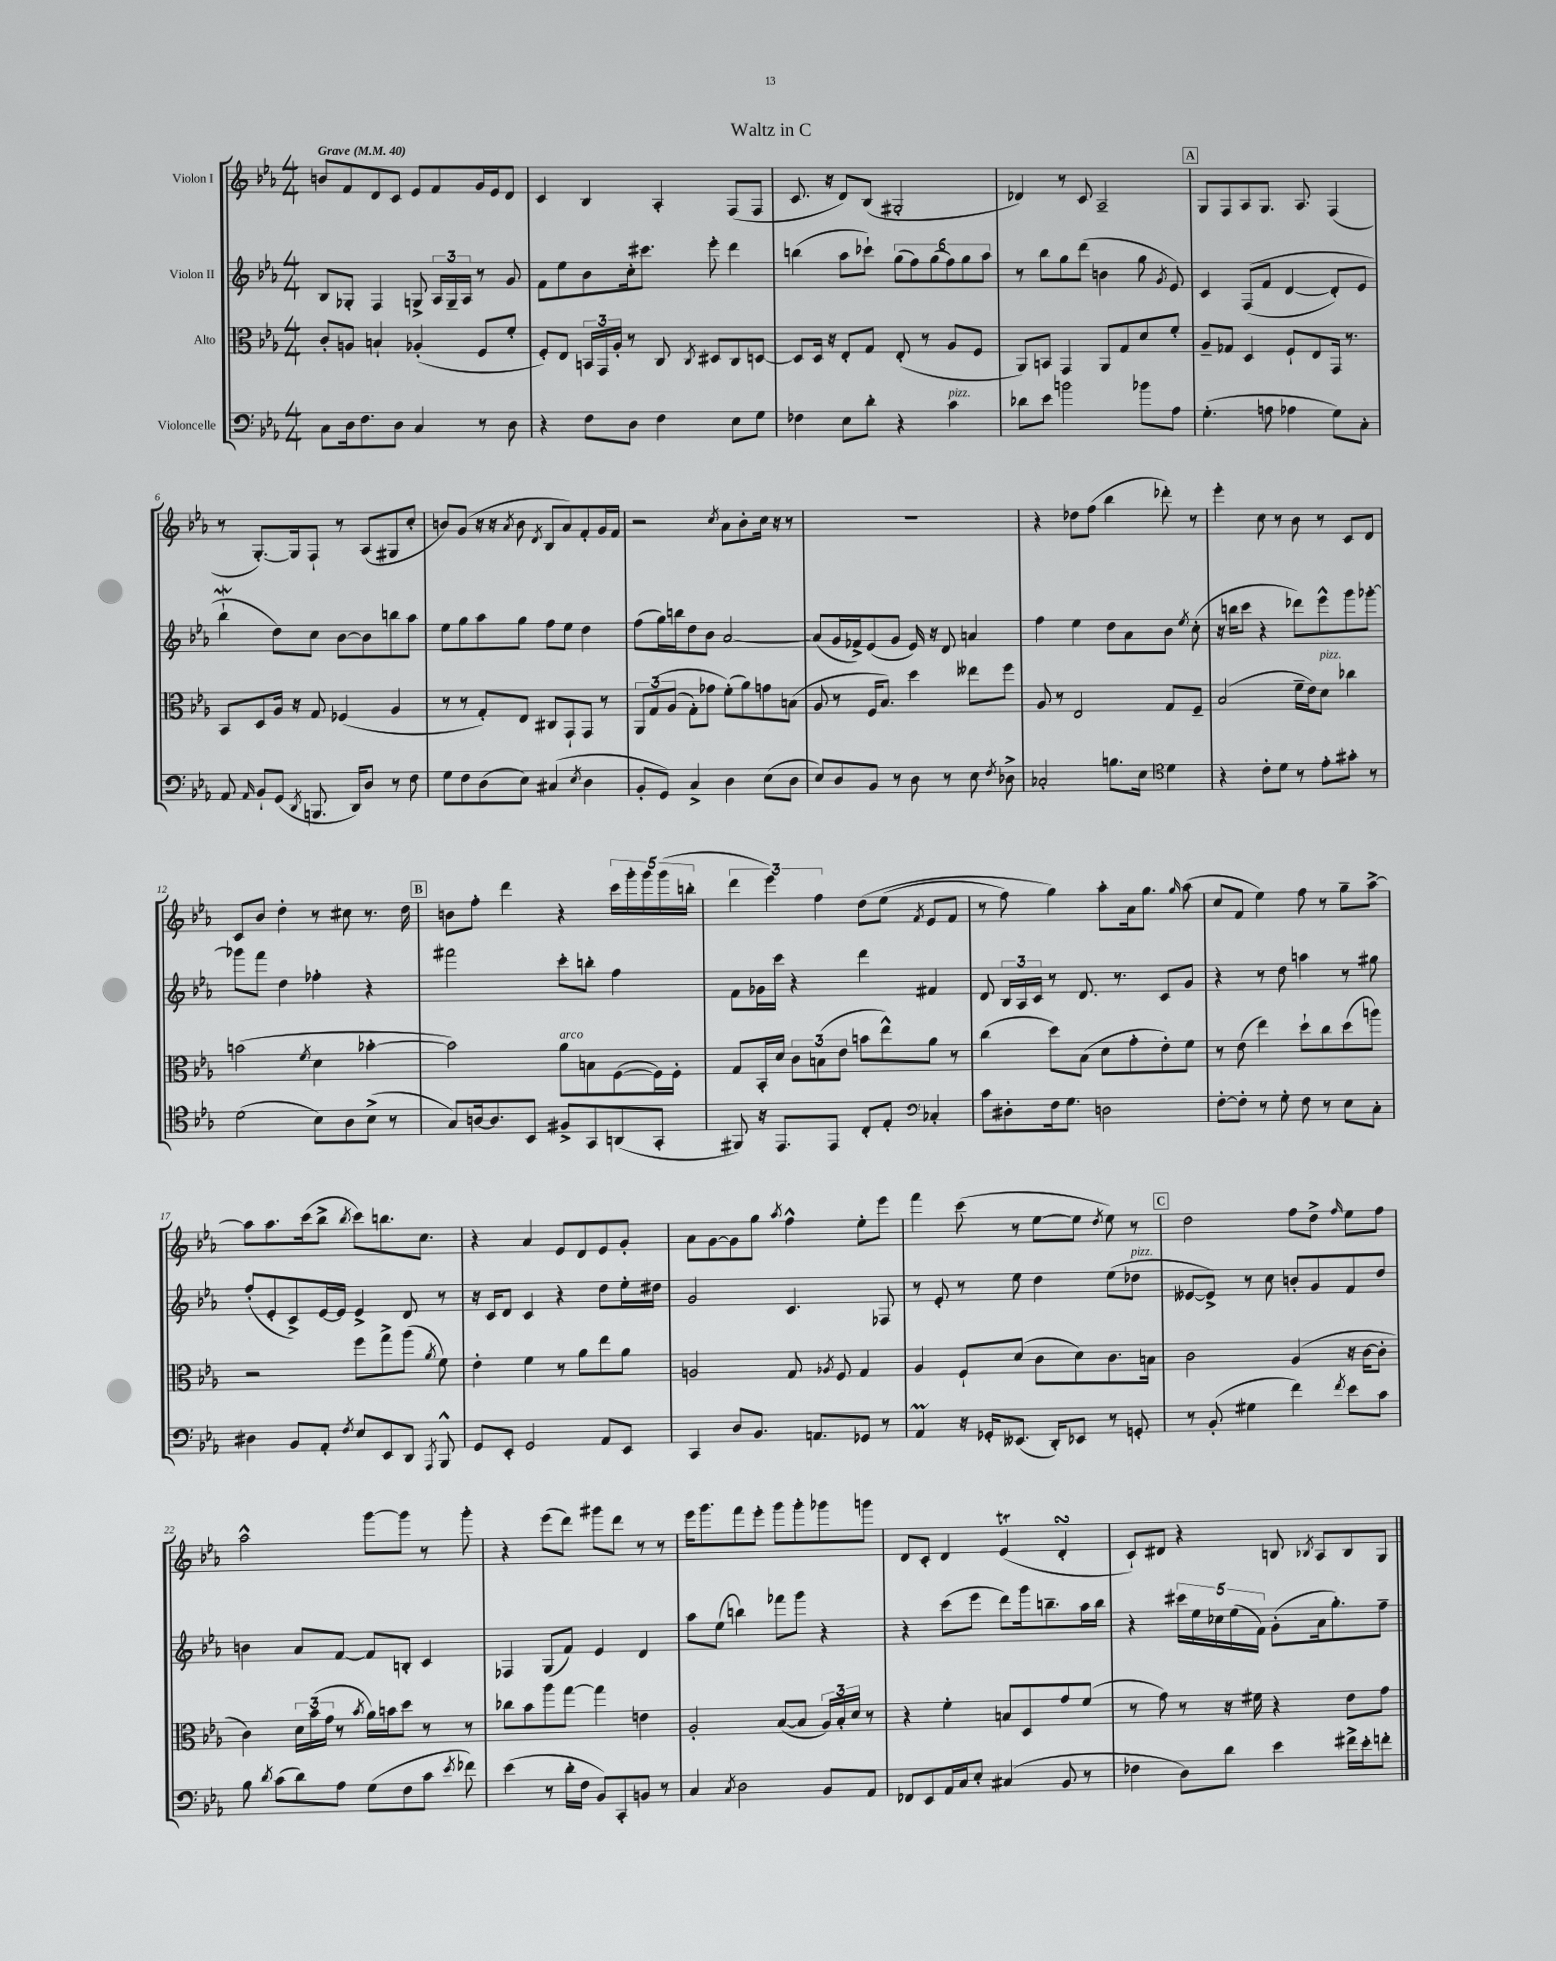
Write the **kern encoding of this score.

**kern	**kern	**kern	**kern
*staff4	*staff3	*staff2	*staff1
*clefF4	*clefC3	*clefG2	*clefG2
*k[b-e-a-]	*k[b-e-a-]	*k[b-e-a-]	*k[b-e-a-]
*M4/4	*M4/4	*M4/4	*M4/4
*MM40	*MM40	*MM40	*MM40
8C\L	8c'/L	8B-/L	8b/L
16D\k	8A/J	8G-'/J	8f/
8.F\	.	.	.
.	4B`/	4F/	8d/
8D\J	.	.	8c/J
4C/	(4A-'/	8G^/	8e-/L
.	.	24A-/LL	8f/
.	.	24G~/	.
.	.	24A-/JJ	.
8r	8F/L	8r	16g/L
.	.	.	16e-/J
8D\	8f'/J	8g/	8d/J
=	=	=	=
4r	8F'/L)	8f\L	4c/
.	8E-/J	8ee-\	.
8F\L	24BB/LL	8b-\	4B-/
.	24GG/	.	.
.	24A-'/JJ	.	.
8D\J	8r	16cc'\k	.
.	.	8.ccc#\J	.
4F\	8C/	.	4A-'/
.	8qC/	.	.
.	8D#/L	8eee-'\	.
8E-\L	8C/	4ddd\	(8F/L
8G\J	[8D/J	.	8F/J
=	=	=	=
4F-\	8D/]L	(4bb\	8.c/
.	16D/Jk	.	.
.	16r	.	16r
8E-\L	8E-'/L	8aa-\L	8d/L)
8d'\J	8G/J	8ccc-`\J)	(8B-/J
4r	(8E-'/	(12gg\L	2G#'/
.	.	12ff\)	.
.	8r	.	.
.	.	(12gg\	.
4c\	8A-/L	12ff\)	.
.	.	12gg\	.
.	8F/J	.	.
.	.	12aa-\J	.
=	=	=	=
8d-\L	8AA-/L)	8r	4d-/)
8e-\J	8BB/J	8bb-\L	.
2b\	4GG/	8gg\	8r
.	.	(8ddd\J	8c/
.	8AA-/L	4b\	2A-~/
.	8G/	.	.
8b-\L	8d/	8gg\	.
.	.	8qg/	.
8A-\J	8f'/J	8e-/)	.
=	=	=	=
(4.G'\	8A-~/L	4c/	8G/L
.	8G-/J	.	8F/
.	4D/	&((8F/L	8A-/
8A\	.	8f/J	8.G/J
4A-\	8F`/L	[4d/	.
.	.	.	8.A-/
.	8E-/	.	.
8G\L)	16GG/Jk	8d'/]L)	(4F/
.	8.r	.	.
8C'\J	.	8e-/J	.
=	=	=	=
8AA-/	8BB-/L	4bb-`\	8r
16qqAA-/	.	.	.
8BB-`/L	8D/	.	[8.G'/L)
(8GG/J	16A-/Jk	8dd\L&)	.
.	16r	.	16G/]k
8qDD/	.	.	.
8.BBB/	8G/	8cc\J	8F`/J
.	(4F-/	[8b-\L	8r
16DD/LK)	.	.	.
8D/J	.	8b-\]	(8A-/L
8r	4A-/	8bb\	8G#/
8F\	.	8aa-\J	8cc'/J
=	=	=	=
8G\L	8r	8ee-\L	8b/L)
8F\	8r	8gg\	(8g/J
(8D\	8G'/L)	8aa-\	16r
.	.	.	16r
.	.	.	8qa-/
8E-\J)	8E-/J	8gg\J	8b\
.	.	.	8qd/
(4C#/	8C#/L	8ff\L	8B-/L
.	8GG`/	8ee-\J	8a-/)
8qE-/	.	.	.
4D\	8GG/J	4dd\	8f'/
.	8r	.	16g/L
.	.	.	16f/JJ
=	=	=	=
8BB-'/L	12AA-/L	(8ff\L	2r
.	&(12G/	.	.
8GG/J)	.	16gg\L)	.
.	(12A-/J	.	.
.	.	16bb\J	.
4C^/	8G'\L)	8dd\	.
.	8g-\J	8b-\J	.
.	.	.	8qcc/
4D\	(8f'\L&)	[2a-/	8a-\L
.	8a-\)	.	8b-'\
(8E-\L	8g\	.	16cc\Jk
.	.	.	16r
8D\J	(8B\J	.	8r
=	=	=	=
8E-/L)	8A-/	(8a-/]L	1r
8D/	8r	16g/L	.
.	.	16f-^/J)	.
8BB-/J	16F/LK	(8e-/	.
.	8.B-/J)	.	.
8r	.	8g/J	.
8D\	4dd\	16e-/)	.
.	.	16r	.
8r	.	8d/	.
8E-\	8ee--\L	4a/	.
8qF/	.	.	.
8D-^\	8ff\J	.	.
=	=	=	=
2C-'/	8A-/	4ff\	4r
.	8r	.	.
.	2E-/	4ee-\	8dd-\L
.	.	.	(8ff\J
8.B\L	.	8dd\L	4bb-\
.	.	8a-\	.
16E-\Jk	.	.	.
*clefC4	*	*	*
4d\	8G/L	8b-\J	8ddd-'\)
.	.	8qee-/	.
.	8F~/J	(8cc'\	8r
=	=	=	=
4r	(2B-/	16r	4eee-'\
.	.	16bb\LK	.
.	.	8ccc\J	.
8c'\L	.	4r	8cc\
8d\J	.	.	8r
8r	16f~\LL	8ddd-\L)	8b-\
.	16e-\J)	.	.
8e-'\L	8d\J	8eee-^^\	8r
8g#'\J	4cc-\	8ggg\	8c/L
8r	.	[8ggg-'\J	8d/J
=	=	=	=
(2d\	(2b\	8ggg-\]L	8c/L
.	.	8fff\J	8b-/J
.	.	4dd\	4dd'\
.	8qf/	.	.
8B-\L)	4d\	4ff-'\	8r
8A-\	.	.	8cc#\
(8B-^\J	[4b-'\	4r	8.r
8r	.	.	.
.	.	.	16dd\
=	=	=	=
8G/L)	2b-\])	2fff#\	8b\L
[16A/k	.	.	8ff'\J
8.A/]	.	.	.
.	.	.	4ddd\
8BB-/J	.	.	.
8F#^/L	8a-\L	8ccc'\L	4r
8GG/	8B\	8bb'\J	.
(8AA/	([8F\	4ff\	20ccc\LL
.	.	.	20ggg'\
.	.	.	20ggg\
8GG'/J	16F\]L)	.	.
.	.	.	(20ggg\
.	16F'\JJ	.	.
.	.	.	20bb'\JJ
=	=	=	=
8FF#/)	8G/L	8f\L	6ddd\
16r	16BB-'/L	16g-\L	.
.	.	.	6eee-\)
8.EE-/L	16d/JJ	16ccc\JJ	.
.	12c\L	4r	.
.	(12B\	.	6ff\
8EE-/J	.	.	.
.	12e-\J	.	.
8C'/L	8b\L	4ddd\	&(8dd\L
8E-'/J	8ee-^^\)	.	(8ee-\J
*clefF4	*	*	*
.	.	.	8qf/
4C-'/	8a-\J	4f#/	8e-/L
.	8r	.	8f/J
=	=	=	=
8c\L	(4cc\	8d/	8r
8D#'\	.	24B-/LL	8ff\)
.	.	24A-/	.
.	.	24c/JJ	.
16F\k	8dd\L)	8r	4gg\&)
8.G\J	.	.	.
.	(8B-\J	8.d/	.
2D\	8d\L	.	8aa-'\L
.	.	8.r	.
.	8g'\	.	16a-\k
.	.	.	8.gg\J
.	8e-'\)	8c/L	.
.	.	.	16qqgg/
.	8f\J	8g/J	(8aa-\
=	=	=	=
[8F'\L	8r	4r	8cc/L
8F'\]J	(8e-\	.	8f/J
8r	4ee-\)	8r	4ee-\)
8G'\	.	8dd\	.
8F\	8dd`\L	4aa\	8ff\
8r	8cc\	.	8r
8E-\L	(8dd\	8r	8gg~\L
8C'\J	8aa\J)	8gg#\	[8aa-^\J
=	=	=	=
4D#\	2r	(8ff'/L	8aa-\]L
.	.	8e-'/	8.aa-\
8BB-/L	.	8c^/)	.
.	.	.	(16ccc\k
8AA-'/J	.	[16e-/L	8bb-^\J
.	.	16e-/]JJ	.
8qF/	.	.	8qbb-/
8E-/L	8ff\L	4e-^/	8ccc\L)
8EE-/	8gg^\	.	8.bb\
8DD/J	(8aa-\J	8d/	.
.	.	.	8.cc\J
8qAAA-/	8qa-/	.	.
8BBB-^^/	8f\)	8r	.
=	=	=	=
8GG/L	4e-'\	16r	4r
.	.	16c/LK	.
8EE-'/J	.	8d/J	.
2GG/	4f\	4c/	4a-/
.	8r	4r	8e-/L
.	8a-\L	.	8d/
8AA-/L	8ee-\	8dd\L	8e-/
8EE-/J	8a-\J	16ee-'\L	8g'/J
.	.	16dd#\JJ	.
=	=	=	=
4CC/	2A/	2g/	8a-\L
.	.	.	[8g\
8D/L	.	.	8g\]
8.BB-/J	.	.	8gg\J
.	.	.	8qaa-/
.	8G/	4.c/	4ff^^\
8.AA/L	.	.	.
.	8qA-/	.	.
.	8F/	.	.
8GG-/J	4G/	.	8ee-'\L
8r	.	8F-/	8eee-\J
=	=	=	=
4AA-/	4A-/	8r	4fff\
.	.	8e-'/	.
16r	8F`/L	8r	(8ccc\
16GG-'/LK	.	.	.
(8.EE--/J	(8d/J	8ee-\	8r
.	8c\L	4dd\	[8ee-\L
16DD'/LK)	.	.	.
8EE-/J	8d\)	.	8ee-\]J
.	.	.	8qdd/
8r	8.c\	(8ee-\L	8ee-\)
8GG'/	.	8dd-\J	8r
.	16B\Jk	.	.
=	=	=	=
8r	2c\	[8e--/L	2dd\
(8BB-'/	.	8e--^/]J)	.
4G#\	.	8r	.
.	.	8cc\	.
4f\)	(4A-/	8b'/L	8ff\L
.	.	8g/	8dd^\J
8qf/	.	.	16qqff/
8e-\L	16r	8f/	8ee-\L
.	[16c\LK	.	.
8c\J	8c'\]J	8dd/J	8ff\J
=	=	=	=
8B-\	4c\)	4b\	2aa-^^\
8qd/	.	.	.
(8c\L	.	.	.
8d\)	24d\LL	8a-/L	.
.	(24b-\	.	.
.	24g\JJ	.	.
8A-\J	8r	[8f/J	.
.	8qb-/	.	.
(8G\L	16a-\LL)	8f/]L	[8ggg\L
.	16b\J	.	.
8F\	8dd\J	8B'/J	8ggg\]J
8c\J	8r	4c/	8r
8qe-/	.	.	.
8f-\)	8r	.	8ggg'\
=	=	=	=
(4e-\	8cc-\L	4F-/	4r
.	8b-\	.	.
8r	8aa-\	(8G/L	(8eee-\L
16d'\LL	[8gg\J	8f/J)	8ddd\J)
16F\JJ	.	.	.
8BB-/L)	4gg\]	4e-/	8ggg#\L
8CC'/	.	.	8ddd\J
8BB/J	4e\	4d/	8r
8r	.	.	8r
=	=	=	=
4C/	2A-'/	8aa-\L	16eee-\LK
.	.	.	8.ggg\
.	.	(8ee-\J	.
8qC/	.	.	.
2D\	.	4bb\)	8fff\
.	.	.	8eee-'\J
.	([8B-/L	8fff-\L	8ggg\L
.	8B-/]J	8ggg\J	8ggg'\
8BB-/L	24A-/LL)	4r	8ggg-\
.	24B-'/	.	.
.	24d/JJ	.	.
8AA-/J	8r	.	8ggg\J
=	=	=	=
8FF-/L	4r	4r	8d/L
8EE-/	.	.	8c'/J
16AA-/L	4f'\	(8ccc\L	4d/
16C/J	.	.	.
8E-'/J	.	8eee-\J	.
(4C#/	8B/L	8ddd\L)	(4e-/
.	8D/	16ggg\k	.
.	.	8.bb~\	.
8BB-/	8g/	.	4d'/
8r	(8f/J	16aa-\L	.
.	.	16bb\JJ	.
=	=	=	=
4F-\	8r	4r	8c`/L)
.	8g\)	.	8d#/J
8D\L)	8r	20ccc#\LL	4r
.	.	20ee-\	.
.	.	20cc-\	.
8d\J	16r	.	.
.	.	(20ee-\	.
.	16f#\	.	.
.	.	20f\JJ)	.
4e-\	4r	(8g'\L	8B/
.	.	.	8qB-/
.	.	16a-\k	8A-/L
.	.	8.gg'\)	.
16f#^\LL	8e-\L	.	8B-/
16e-'\J	.	.	.
8f'\J	8g\J	8ff~\J	8G/J
==	==	==	==
*-	*-	*-	*-
